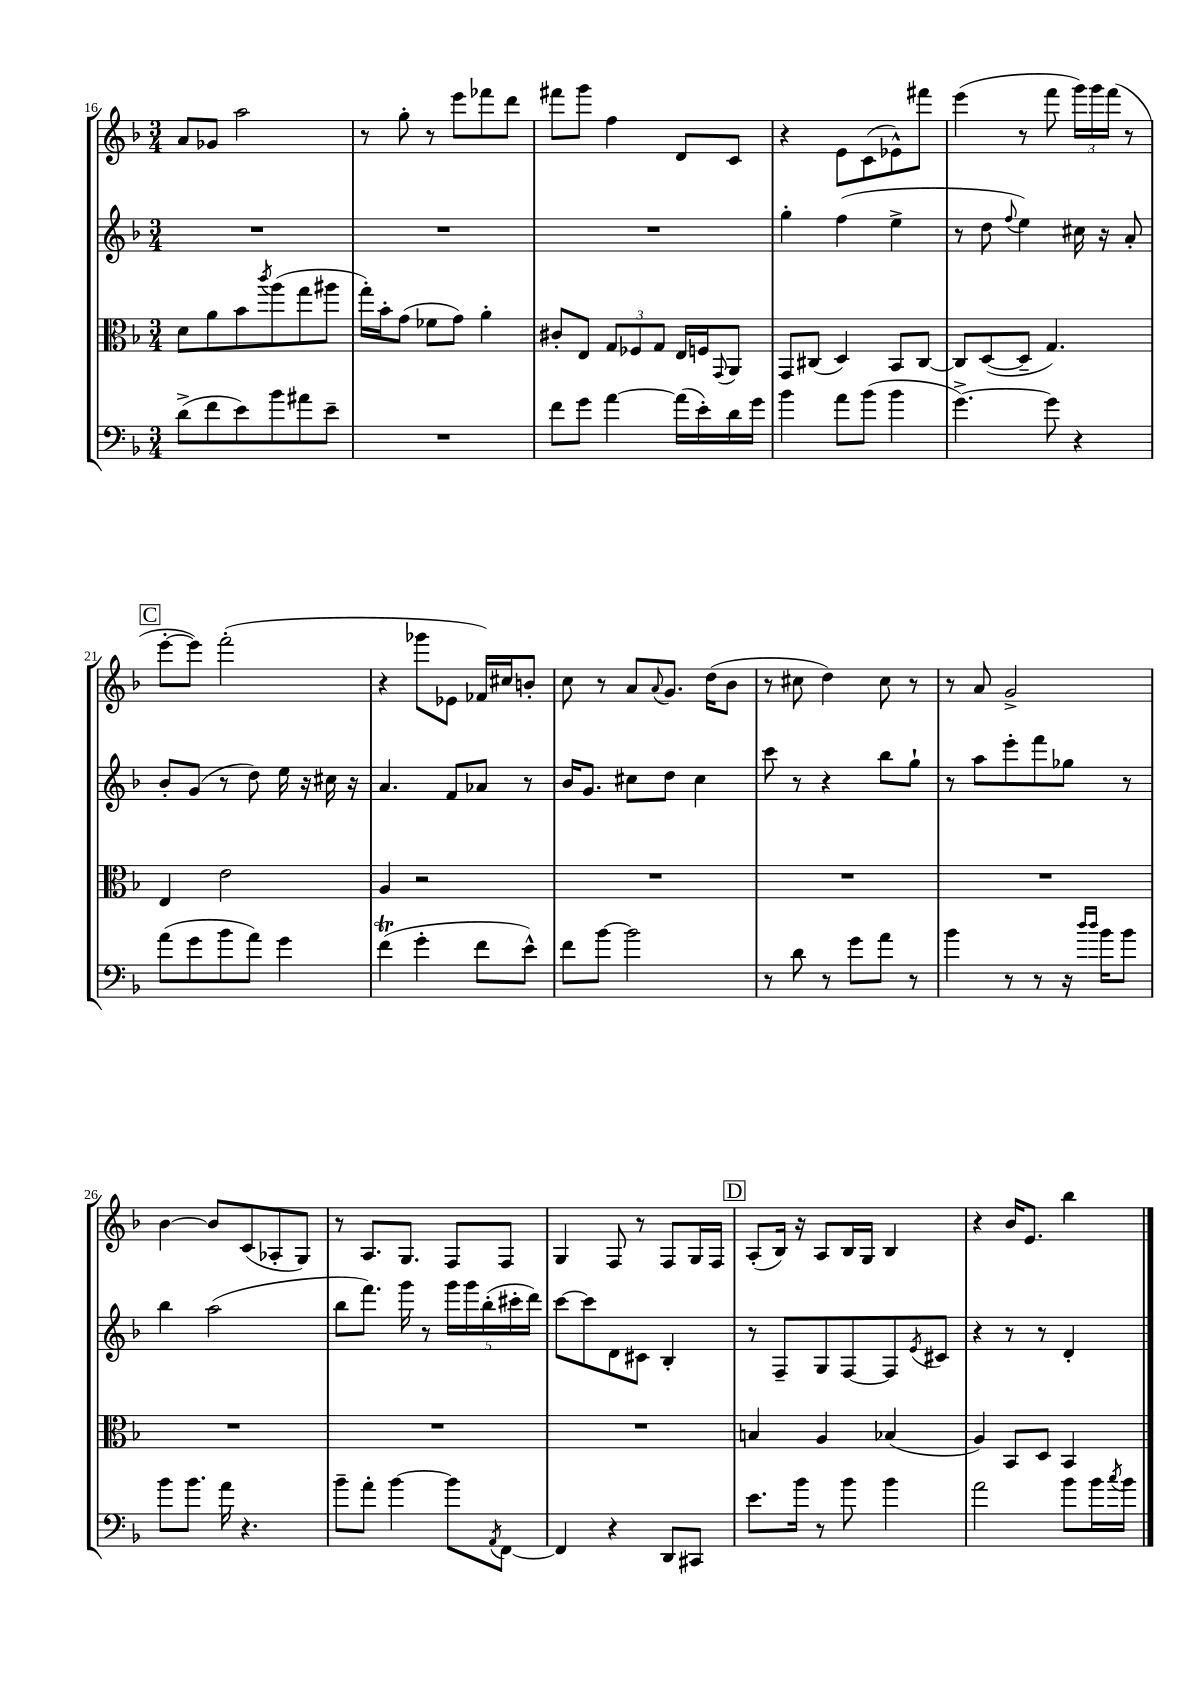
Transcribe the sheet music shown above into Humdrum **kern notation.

**kern	**kern	**kern	**kern
*staff4	*staff3	*staff2	*staff1
*clefF4	*clefC3	*clefG2	*clefG2
*k[b-]	*k[b-]	*k[b-]	*k[b-]
*M3/4	*M3/4	*M3/4	*M3/4
(8d^	8d	2.r	8a
8f	8a	.	8g-
8e)	8b-	.	2aa
.	8qccc	.	.
8b-	(8aa	.	.
8a#	8gg	.	.
8e~	8aa#	.	.
=	=	=	=
2.r	16gg')	2.r	8r
.	16b-'	.	.
.	(8g	.	8gg'
.	8f-	.	8r
.	8g)	.	8eee
.	4a'	.	8fff-
.	.	.	8ddd
=	=	=	=
8f	8c#'	2.r	8fff#
8g	8E	.	8ggg
[4a	12G	.	4ff
.	12F-	.	.
.	12G	.	.
(16a]	16E	.	8d
16e')	16F	.	.
.	8qqGG	.	.
16d	8AA	.	8c
16g	.	.	.
=	=	=	=
4b-	8GG	4gg'	4r
.	(8C#	.	.
8a	4D)	(4ff	8e
(8b-	.	.	(8c
4b-	8BB-	4ee^	8e-^^)
.	[8C#	.	8fff#
=	=	=	=
[4.g^)	8C#]	8r	(4eee
.	([8D	8dd	.
.	.	8qqff	.
.	8D~]	4ee)	8r
8g]	4.G)	.	8fff
4r	.	16cc#	24ggg)
.	.	.	24ggg
.	.	16r	.
.	.	.	(24fff
.	.	8a'	8r
=	=	=	=
(8a	4E	8b-'	[8eee'
8g	.	(8g	8eee])
8b-	2e	8r	(2fff'
8a)	.	8dd)	.
4g	.	16ee	.
.	.	16r	.
.	.	16cc#	.
.	.	16r	.
=	=	=	=
(4f	4A	4.a	4r
4g'	2r	.	8ggg-
.	.	8f	8e-
8f	.	8a-	16f-)
.	.	.	16cc#
8e^^)	.	8r	8b'
=	=	=	=
8f	2.r	16b-	8cc
.	.	8.g	.
[8b-	.	.	8r
2b-]	.	8cc#	8a
.	.	.	8qqa
.	.	8dd	8.g
.	.	4cc#	.
.	.	.	(16dd
.	.	.	8b-
=	=	=	=
8r	2.r	8ccc	8r
8d	.	8r	8cc#
8r	.	4r	4dd)
8g	.	.	.
8a	.	8bb-	8cc#
8r	.	8gg`	8r
=	=	=	=
4b-	2.r	8r	8r
.	.	8aa	8a
8r	.	8eee'	2g^
8r	.	8fff	.
16r	.	8gg-	.
16qqdd	.	.	.
16qqdd	.	.	.
16b-	.	.	.
8b-	.	8r	.
=	=	=	=
8b-	2.r	4bb-	[4b-
8.b-	.	.	.
.	.	(2aa	8b-]
16a	.	.	.
4.r	.	.	(8c
.	.	.	8A-'
.	.	.	8G)
=	=	=	=
8b-~	2.r	8bb-	8r
8a'	.	8.fff)	8.A
[4b-	.	.	.
.	.	16ggg	8.G
.	.	8r	.
8b-]	.	20ggg	8F
.	.	20ggg	.
.	.	(20bb-'	.
8qAA	.	.	.
[8FF	.	.	8F
.	.	20ccc#'	.
.	.	20ddd)	.
=	=	=	=
4FF]	2.r	[8ccc	4G
.	.	8ccc]	.
4r	.	8d	8F
.	.	8c#	8r
8DD	.	4B-'	8F
8CC#	.	.	16G
.	.	.	16F
=	=	=	=
8.e	4B	8r	(8A'
.	.	8F~	16B-)
16b-	.	.	16r
8r	4A	8G	8A
8b-	.	[8F	16B-
.	.	.	16G
4b-	(4B-	8F]	4B-
.	.	8qe	.
.	.	8c#	.
=	=	=	=
2a	4A)	4r	4r
.	8BB-	8r	16b-
.	.	.	8.e
.	8D	8r	.
8b-	4BB-	4d'	4bb-
16b-	.	.	.
8qcc	.	.	.
16b-	.	.	.
==	==	==	==
*-	*-	*-	*-
